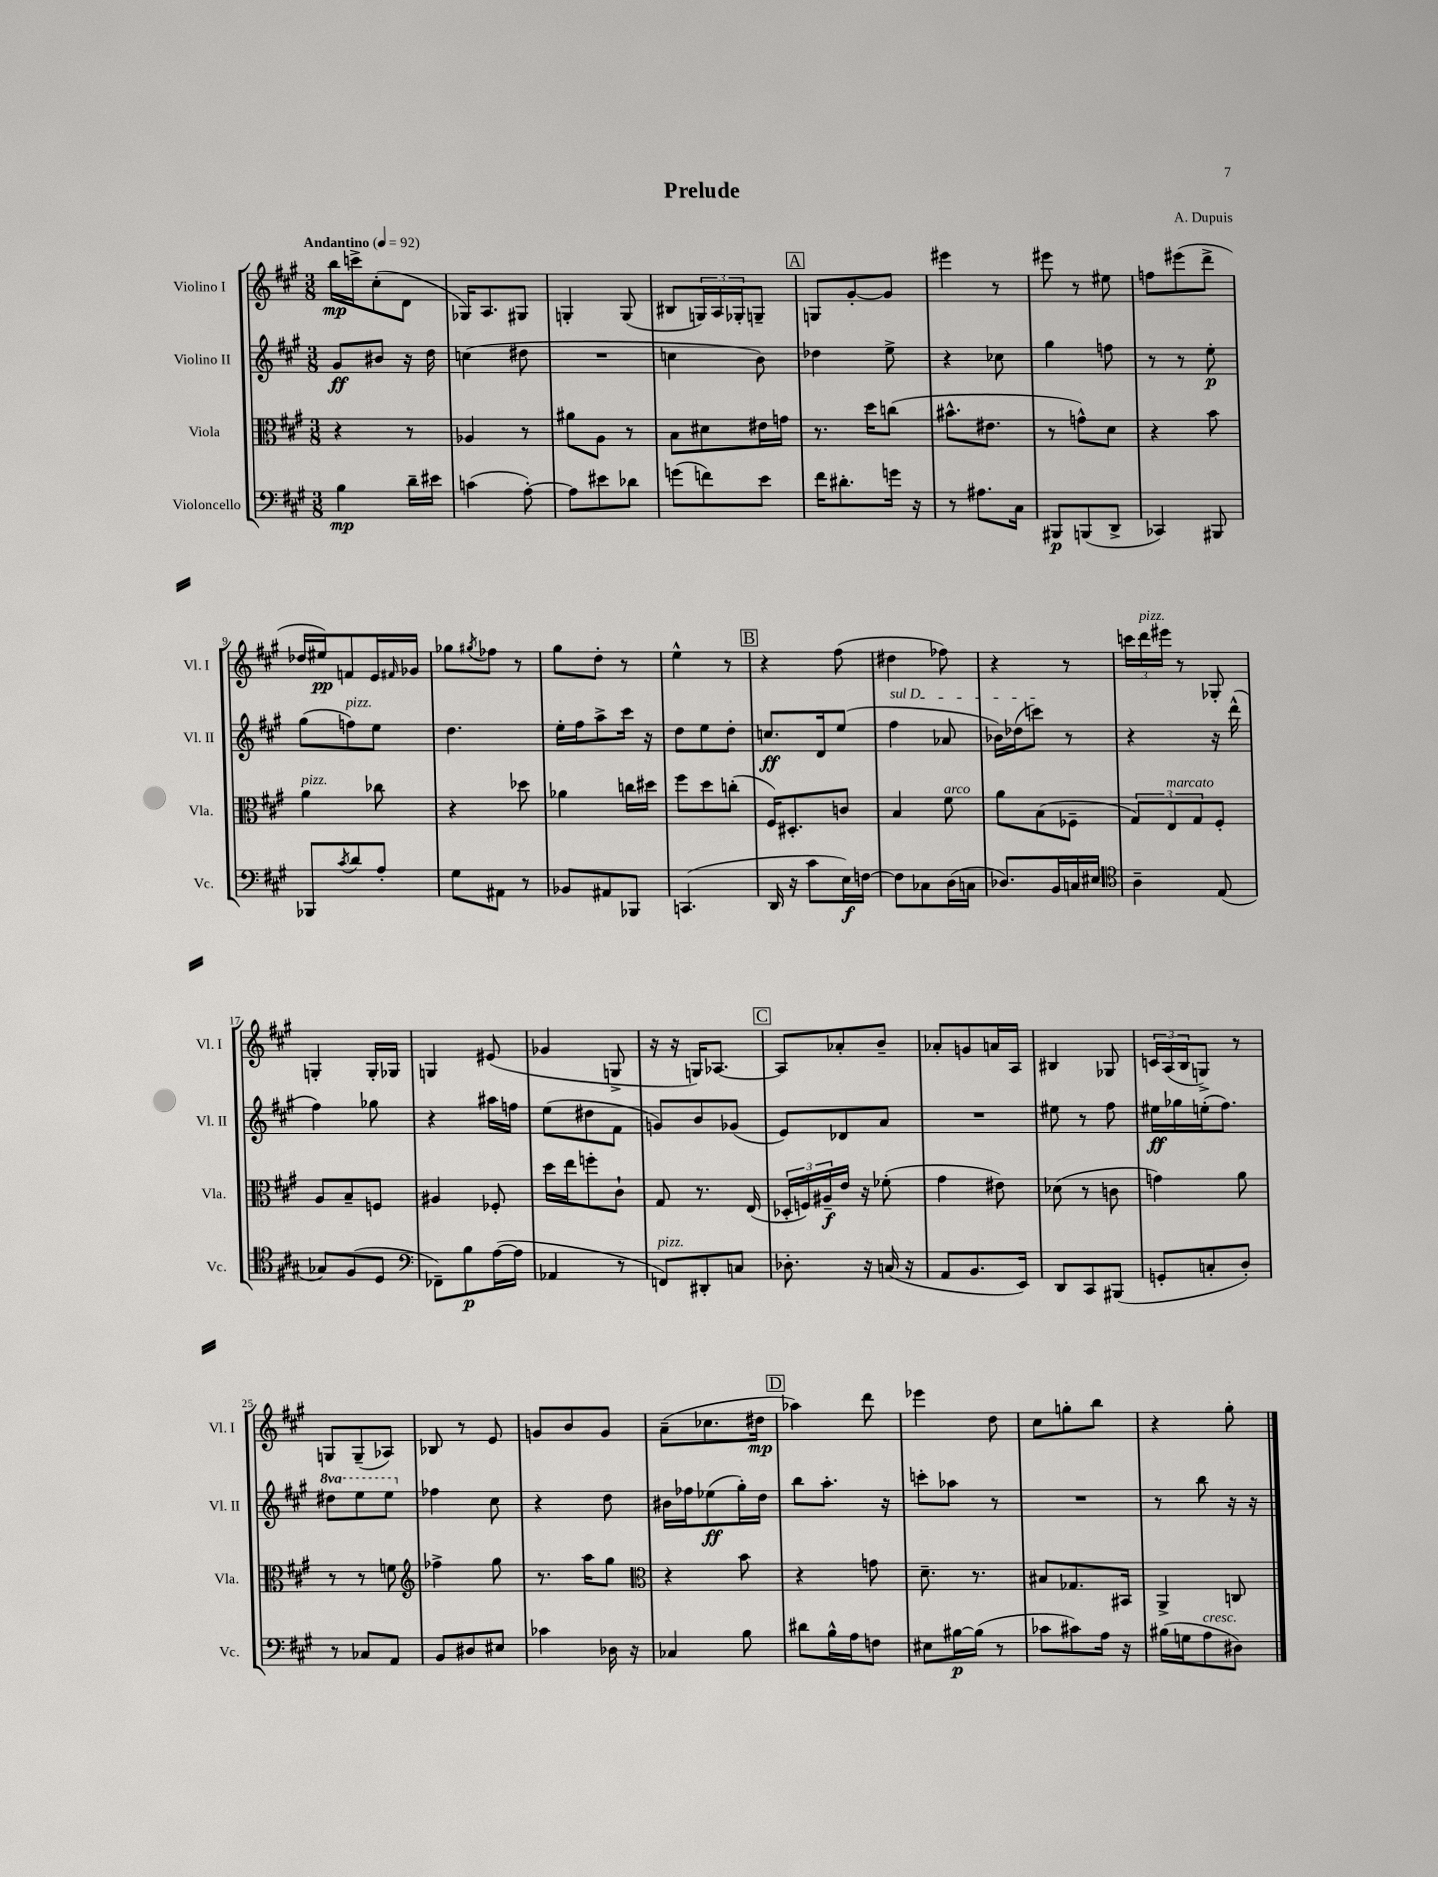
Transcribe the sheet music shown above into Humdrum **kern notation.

**kern	**kern	**kern	**kern
*staff4	*staff3	*staff2	*staff1
*clefF4	*clefC3	*clefG2	*clefG2
*k[f#c#g#]	*k[f#c#g#]	*k[f#c#g#]	*k[f#c#g#]
*M3/8	*M3/8	*M3/8	*M3/8
*MM92	*MM92	*MM92	*MM92
4B	4r	8g#	16bb
.	.	.	16ccc^
.	.	8b#	(8cc#'
16d~	8r	16r	8d
16e#	.	16dd	.
=	=	=	=
(4c	4A-	(4cc	16G-)
.	.	.	8.A
[8A')	8r	8dd#	8G#
=	=	=	=
8A]	8a#	4.r	4G'
8e#	8A	.	.
8d-	8r	.	(8G
=	=	=	=
(8g	8B	4cc	8B#
8f)	8d#	.	24G)
.	.	.	24A
.	.	.	24G-'
8e	16e#	8b)	8G~
.	16g	.	.
=	=	=	=
16f#	8.r	4dd-	8G
8.d#'	.	.	.
.	.	.	[8g#'
.	16dd	.	.
16g	(8cc	8ee^	8g#]
16r	.	.	.
=	=	=	=
8r	8.b#^^	4r	4eee#
8.A#	.	.	.
.	8.e#	.	.
.	.	8cc-	8r
16C#	.	.	.
=	=	=	=
8BBB#	8r	4gg#	8eee#
(8BBB	8g^^)	.	8r
8DD^	8d	8ff	8ee#
=	=	=	=
4CC-)	4r	8r	8ff
.	.	8r	(8eee#
8BBB#	8b	8ee'	8ddd^
=	=	=	=
8BBB-	4a	(8gg#	16dd-
.	.	.	16ee#)
8qc#	.	.	.
8d	.	8ff)	8f
8A'	8cc-	8ee	16e
.	.	.	16qqf#
.	.	.	16g-
=	=	=	=
8G#	4r	4.dd	8gg-
.	.	.	8qgg#
8AA#	.	.	8ff-
8r	8dd-	.	8r
=	=	=	=
8BB-	4a-	16ee'	8gg#
.	.	16ff#	.
8AA#	.	8aa^	8dd'
8BBB-	16cc	16ccc#	8r
.	16dd#	16r	.
=	=	=	=
(4.CC	8ff#	8dd	4ee^^
.	8dd	8ee	.
.	(8cc'	8dd'	8r
=	=	=	=
16DD	16F#)	8.cc	4r
16r	8.D#'	.	.
8c#	.	.	.
.	.	16d	.
16E)	8c	(8ee	(8ff#
[16F	.	.	.
=	=	=	=
8F]	4B	4ff#	4dd#
8C-	.	.	.
(16D	8f#	8a-	8ff-)
16C	.	.	.
=	=	=	=
8.D-)	8a	16b-)	4r
.	.	(16dd-	.
.	(8B	8ccc)	.
16BB	.	.	.
16C	8F-~	8r	8r
16E#	.	.	.
=	=	=	=
*clefC4	*	*	*
4A~	12G#)	4r	24ccc
.	.	.	24ddd
.	12E	.	24eee#
.	.	.	8r
.	12G#	.	.
(8E	8F#'	16r	8G-'
.	.	(16ddd^^	.
=	=	=	=
8G-)	8A	4ff#)	4G'
(8F#	8B~	.	.
8D	8F	8gg-	16G'
.	.	.	16G-
=	=	=	=
*clefF4	*	*	*
8FF-~)	4A#	4r	4G
8B	.	.	.
([16A	8F-'	16aa#	(8e#
16A]	.	16ff	.
=	=	=	=
4AA-	16dd	(8ee	4g-
.	16ee	.	.
.	8ff'	8dd#	.
8r	8c#`	8f#	8G^
=	=	=	=
8FF)	8G#	8g)	16r
.	.	.	16r
8DD#'	8.r	8b	16G)
.	.	.	[8.A-
8C	.	(8g-	.
.	(16E	.	.
=	=	=	=
8.D-'	24D-'	8e)	8A-]
.	24F)	.	.
.	24A#~	.	.
.	16e	8d-	8a-'
16r	16r	.	.
(16C	(8f-'	8a	8b~
16r	.	.	.
=	=	=	=
8AA	4g#	4.r	8a-'
8.BB	.	.	8g
.	8e#)	.	16a
16EE)	.	.	16A
=	=	=	=
8DD	(8d-	8ee#	4B#
8CC#	8r	8r	.
(8BBB#	8c	8ff#	8G-
=	=	=	=
8GG'	4g)	16ee#	24c
.	.	.	(24A
.	.	16gg-	.
.	.	.	24B
8C'	.	(16ee'	8G^)
.	.	8.ff#)	.
8D')	8a	.	8r
=	=	=	=
8r	8r	8ddd#	8G
8C-	8r	8eee	(8G~
8AA	8f	8eee	8A-)
=	=	=	=
*	*clefG2	*	*
8BB	4ff-^	4ff-	8B-
8D#	.	.	8r
8E#	8gg#	8cc#	8e
=	=	=	=
4c-	8.r	4r	8g
.	.	.	8b
.	16aa	.	.
16D-	8gg#	8dd	8g
16r	.	.	.
=	=	=	=
*	*clefC3	*	*
4C-	4r	16b#	(8a~
.	.	16ff-	.
.	.	(8ee-	8.cc-
8B	8b	16gg#')	.
.	.	16dd	16dd#
=	=	=	=
8d#	4r	8bb	4aa-)
16B^^	.	8.aa'	.
16A	.	.	.
8F	8g	.	8ddd
.	.	16r	.
=	=	=	=
8E#	8.d~	8ccc'	4eee-
[16B#	.	8aa-	.
(16B#]	8.r	.	.
8r	.	8r	8dd
=	=	=	=
8c-	8B#	4.r	8cc#
8c#)	8.G-	.	8gg'
16A	.	.	8bb
16r	16BB#	.	.
=	=	=	=
(16B#	4AA^	8r	4r
16G	.	.	.
8A	.	8bb	.
8D#)	8C	16r	8gg#'
.	.	16r	.
==	==	==	==
*-	*-	*-	*-
